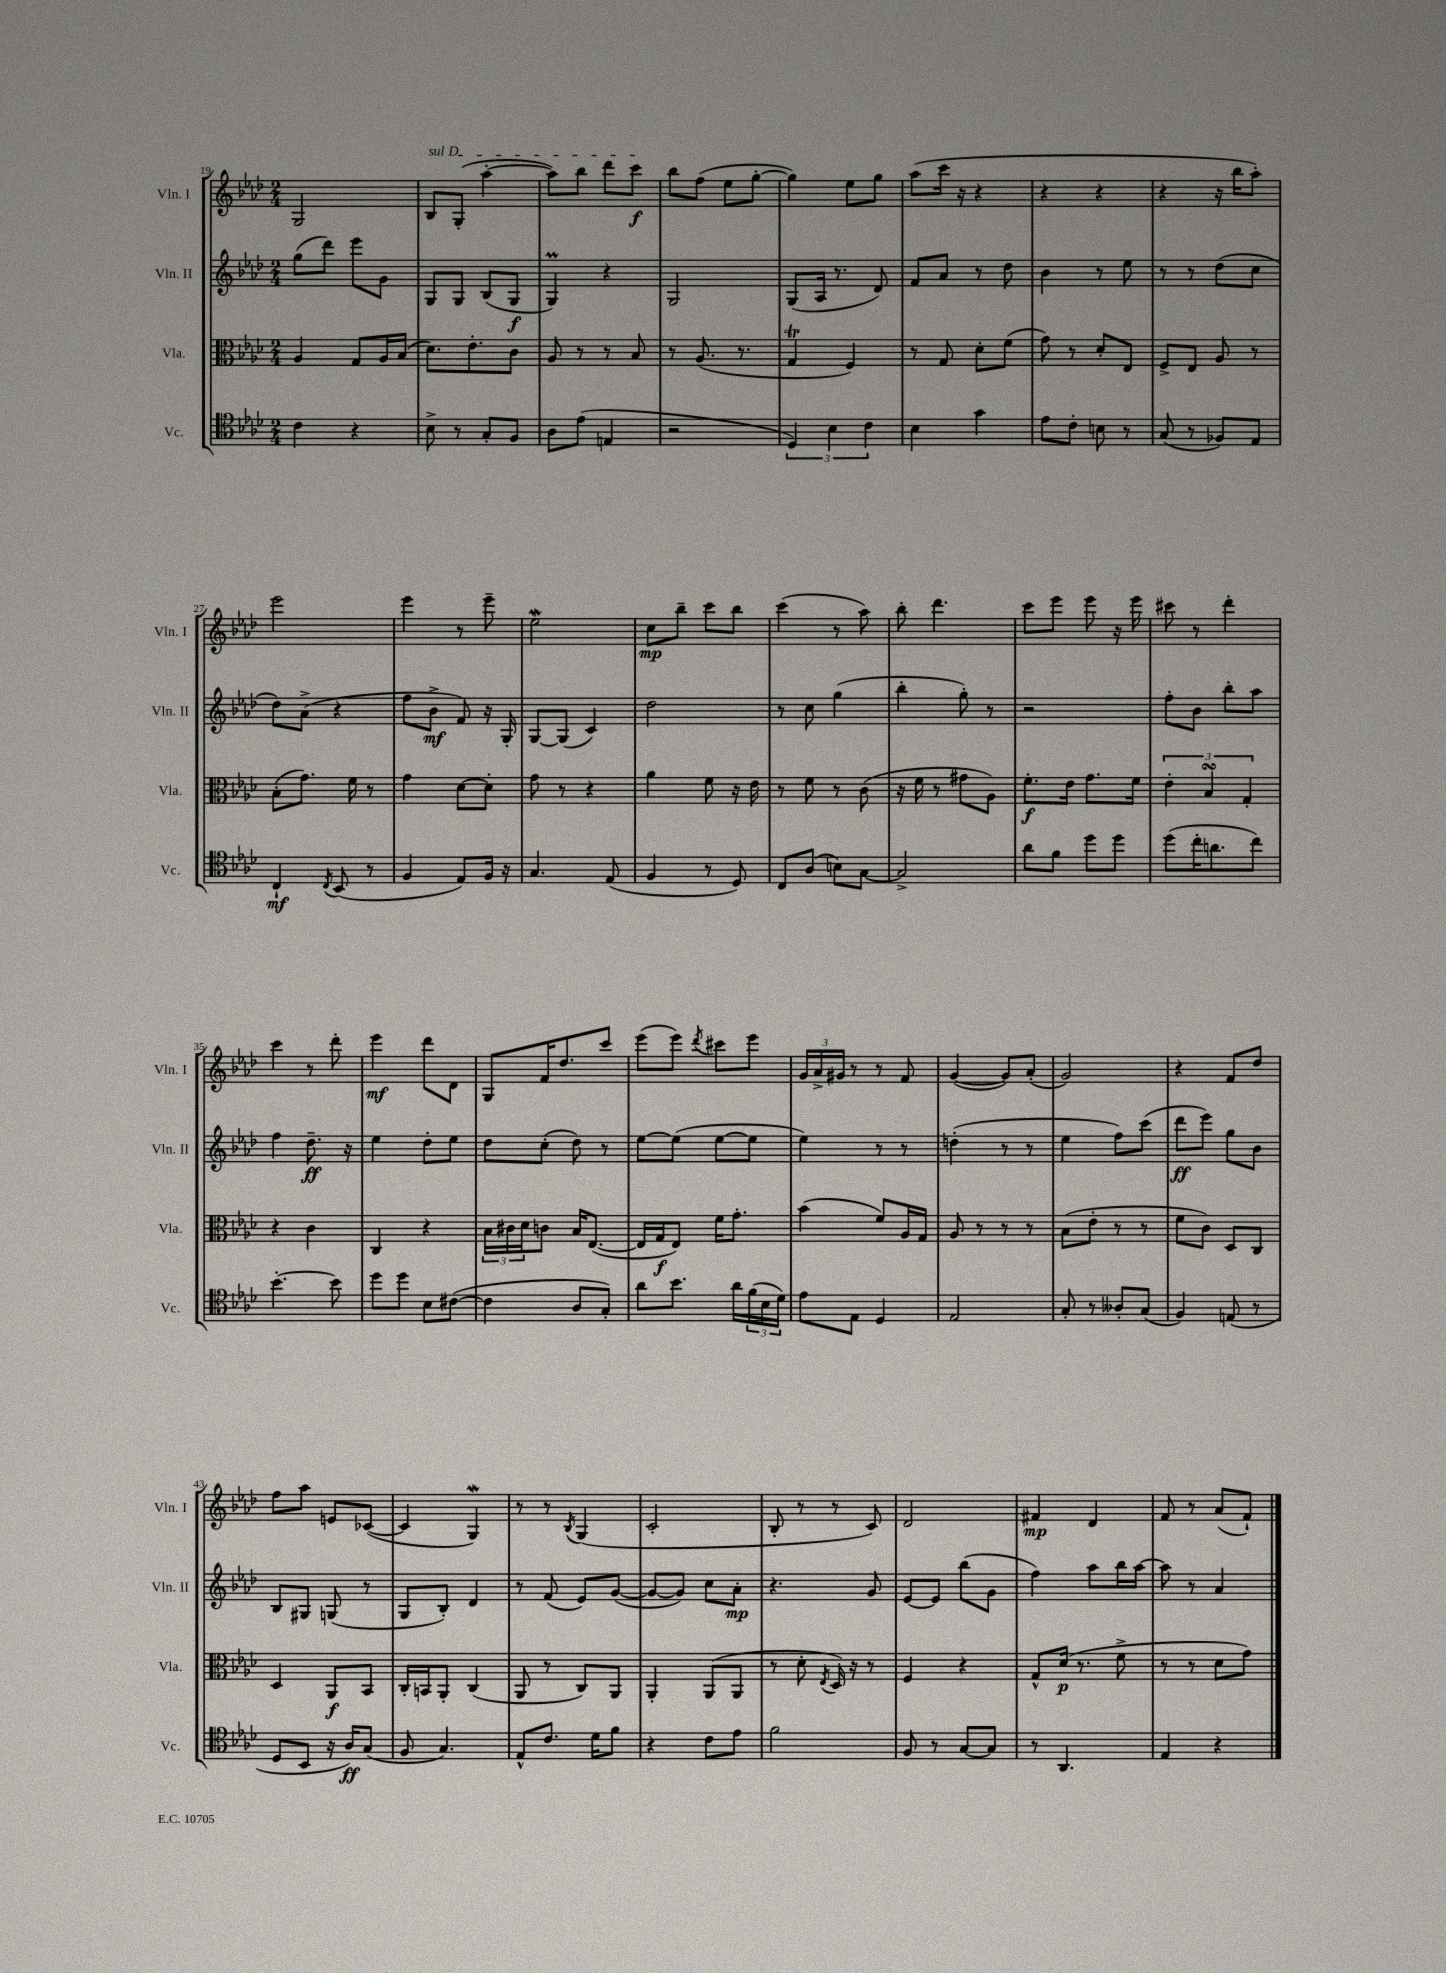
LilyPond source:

<<
\new StaffGroup <<
\new Staff = "s0" \with { instrumentName = "Vln. I" shortInstrumentName = "Vln. I" } {
    \clef treble \key aes \major \numericTimeSignature \time 2/4
    g2 |
    \once \override TextSpanner.bound-details.left.text = \markup { \italic "sul D" } bes8\startTextSpan g8-.( aes''4~-. |
    aes''8) bes''8 des'''8 c'''8\f\stopTextSpan |
    bes''8 f''8( ees''8 g''8~-. |
    g''4) ees''8 g''8 |
    aes''8( c'''16 r16 r4 |
    r4 r4 |
    r4 r16 bes''16 aes''8-.) |
    ees'''2 |
    ees'''4 r8 ees'''8-- |
    ees''2\mordent |
    c''8\mp bes''8-- c'''8 bes''8 |
    c'''4( r8 aes''8) |
    bes''8-. des'''4. |
    c'''8 ees'''8 ees'''8 r16 ees'''16 |
    cis'''8 r8 des'''4-. |
    c'''4 r8 des'''8-. |
    ees'''4\mf des'''8 des'8 |
    g8 f'16 des''8. c'''8 |
    ees'''8( ees'''8) \acciaccatura { des'''8 } cis'''8 ees'''8 |
    \tuplet 3/2 { g'16 aes'16-> gis'16 } r8 r8 f'8 |
    g'4~( g'8) aes'8-.( |
    g'2) |
    r4 f'8 des''8 |
    f''8 aes''8 e'8 ces'8~( |
    ces'4 g4\mordent) |
    r8 r8 \acciaccatura { bes8 } g4( |
    c'2-. |
    bes8-. r8 r8 c'8) |
    des'2 |
    fis'4\mp des'4 |
    f'8 r8 aes'8( f'8-!) \bar "|." |
}
\new Staff = "s1" \with { instrumentName = "Vln. II" shortInstrumentName = "Vln. II" } {
    \clef treble \key aes \major \numericTimeSignature \time 2/4
    g''8( des'''8) ees'''8 g'8 |
    g8 g8 bes8( g8\f |
    g4\prall) r4 |
    g2 |
    g8( aes16 r8. des'8) |
    f'8 aes'8 r8 des''8 |
    bes'4 r8 ees''8 |
    r8 r8 des''8( c''8 |
    des''8) aes'8->( r4 |
    f''8 bes'8->\mf f'8) r16 g16-. |
    g8~ g8( c'4) |
    des''2 |
    r8 c''8 g''4( |
    bes''4-. g''8-.) r8 |
    r2 |
    f''8-. bes'8 bes''8-. aes''8 |
    f''4 des''8.--\ff r16 |
    ees''4 des''8-. ees''8 |
    des''8 c''8-.( des''8) r8 |
    ees''8~ ees''8( ees''8~ ees''8 |
    ees''4) r8 r8 |
    d''4-.( r8 r8 |
    ees''4 f''8) c'''8( |
    des'''8\ff ees'''8) g''8 bes'8 |
    bes8 gis8 g8( r8 |
    g8 bes8-.) des'4 |
    r8 f'8( ees'8) g'8~( |
    g'8~ g'8) c''8 aes'8-.\mp |
    r4. g'8 |
    ees'8~ ees'8 bes''8( g'8 |
    f''4) aes''8 bes''16 aes''16~ |
    aes''8 r8 aes'4 \bar "|." |
}
\new Staff = "s2" \with { instrumentName = "Vla." shortInstrumentName = "Vla." } {
    \clef alto \key aes \major \numericTimeSignature \time 2/4
    aes4 g8 aes16 bes16( |
    des'8.) ees'8.-. c'8 |
    aes8 r8 r8 bes8 |
    r8 aes8.( r8. |
    g4\trill f4) |
    r8 g8 des'8-. f'8( |
    g'8) r8 des'8-. ees8 |
    f8-> ees8 aes8 r8 |
    bes8-.( g'8.) f'16 r8 |
    g'4 des'8~ des'8-. |
    g'8 r8 r4 |
    aes'4 f'8 r16 ees'16 |
    r8 f'8 r8 c'8( |
    r16 f'16 r8 gis'8 aes8) |
    f'8.-.\f ees'16 g'8. f'16 |
    \tuplet 3/2 { ees'4-. bes4\turn g4-. } |
    r4 c'4 |
    c4 r4 |
    \tuplet 3/2 { bes16 cis'16 des'16 } c'8 bes16 ees8.~( |
    ees16 g16\f ees8) f'16 g'8.-. |
    bes'4( f'8) aes16 g16 |
    aes8 r8 r8 r8 |
    bes8( ees'8-. r8 r8 |
    f'8 c'8) des8 c8 |
    des4 aes,8\f bes,8 |
    c16-. b,16 aes,8-. c4( |
    aes,8 r8 c8) aes,8 |
    aes,4-. aes,8( aes,8 |
    r8 des'8-. \acciaccatura { ees8 } des16) r16 r8 |
    f4 r4 |
    g8-^ des'16\p( r8. f'8-> |
    r8 r8 des'8 g'8) \bar "|." |
}
\new Staff = "s3" \with { instrumentName = "Vc." shortInstrumentName = "Vc." } {
    \clef tenor \key aes \major \numericTimeSignature \time 2/4
    c'4 r4 |
    bes8-> r8 g8-. f8 |
    aes8 ees'8( e4 |
    r2 |
    \tuplet 3/2 { des4) bes4 c'4 } |
    bes4 g'4 |
    ees'8 c'8-. b8 r8 |
    g8( r8 fes8) ees8 |
    c4-!\mf \acciaccatura { c8 } bes,8( r8 |
    f4 ees8) f16 r16 |
    g4. ees8( |
    f4 r8 des8) |
    c8 aes8( b8) g8~ |
    g2-> |
    aes'8 f'8 des''8 des''8 |
    des''8( c''16-. a'8. c''8) |
    bes'4.~-. bes'8 |
    des''8 des''8 bes8 cis'8~( |
    cis'4 aes8 g8-.) |
    aes'8 bes'8. aes'16 \tuplet 3/2 { f'16( bes16 des'16) } |
    ees'8 ees8 des4 |
    ees2 |
    g8-. r8 aeses8-. g8( |
    f4) e8( r8 |
    des8 bes,8 r16 aes16\ff) g8( |
    f8 g4.) |
    ees8-^ c'8. des'16 f'8 |
    r4 c'8 ees'8 |
    f'2 |
    f8 r8 g8~ g8 |
    r8 aes,4. |
    ees4 r4 \bar "|." |
}
>>
>>
\layout { \context { \Score currentBarNumber = #19 } }
